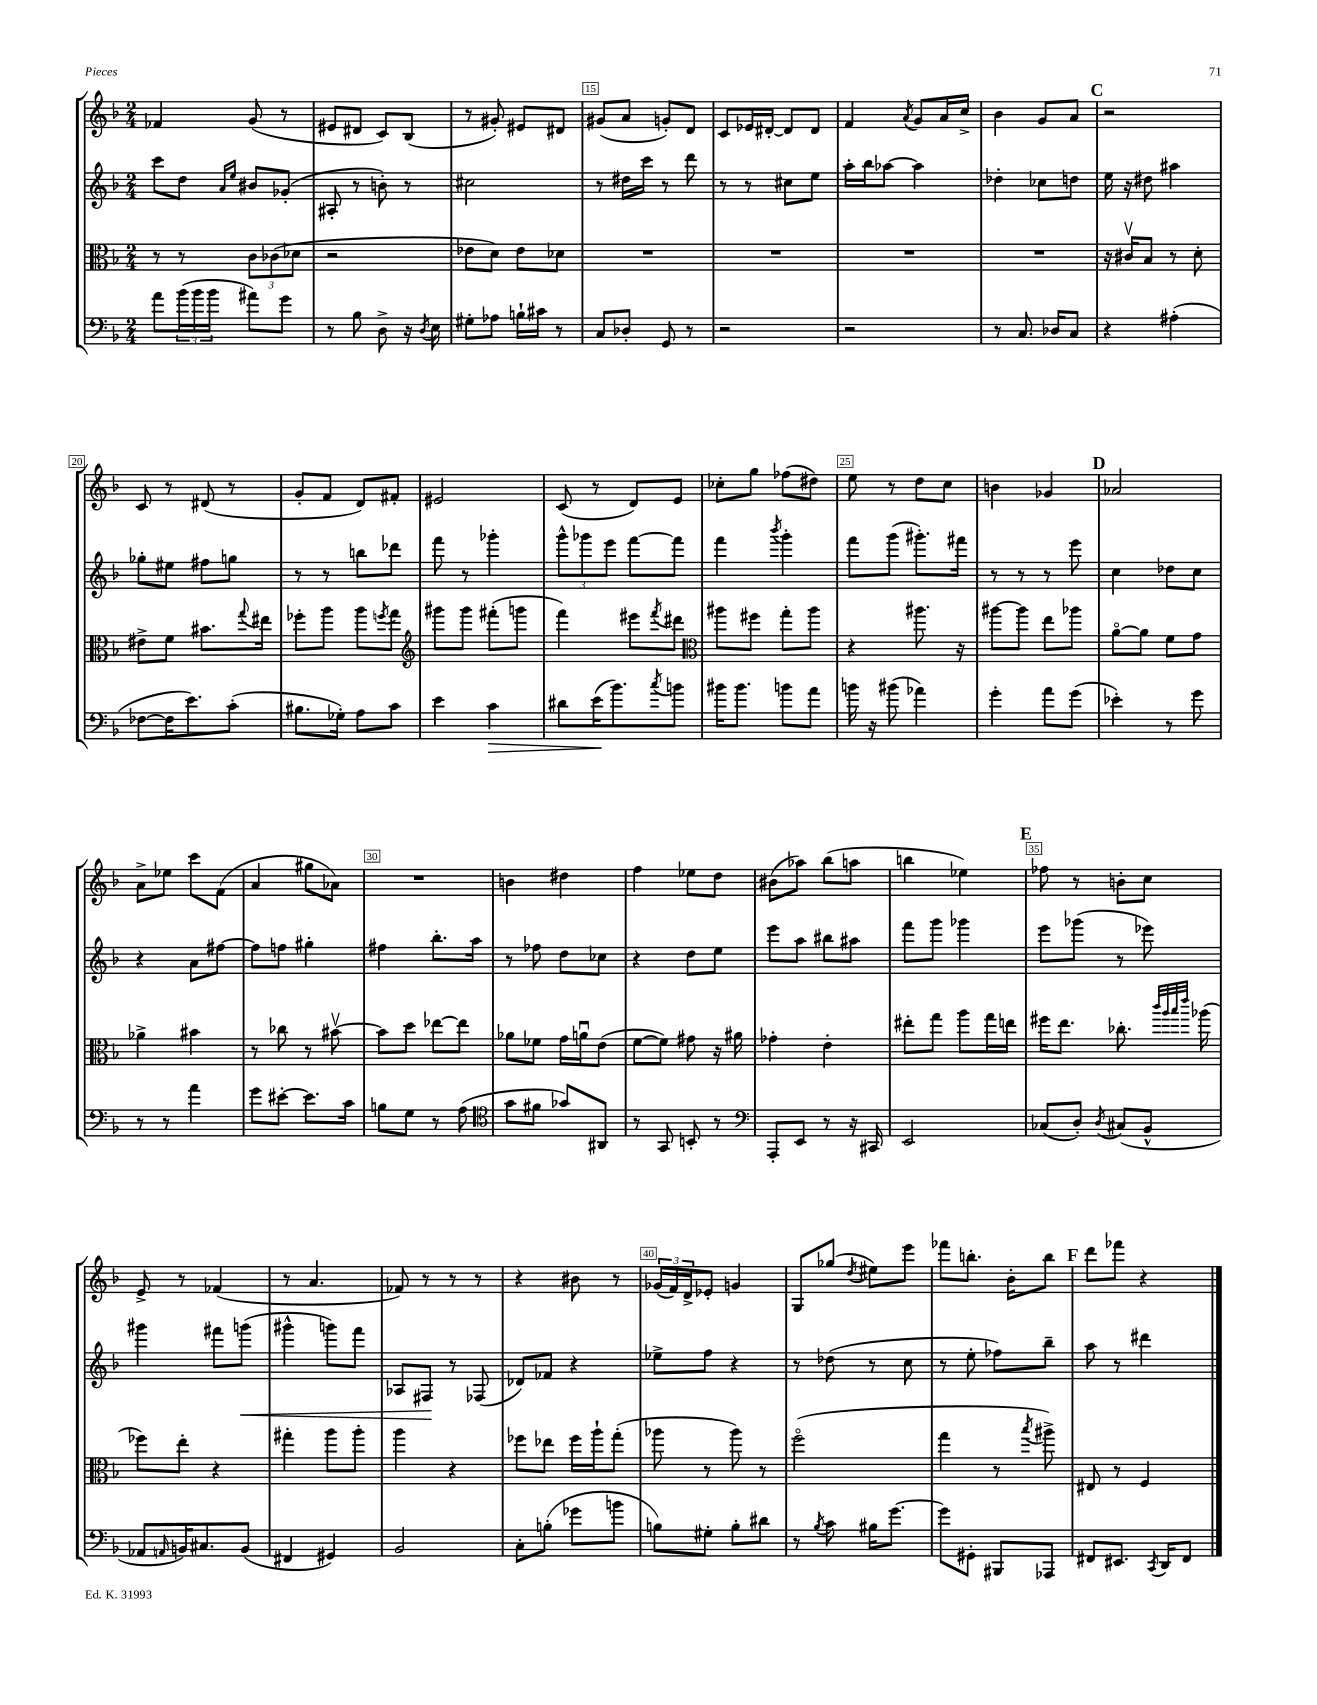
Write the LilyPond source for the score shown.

<<
\new StaffGroup <<
\new Staff = "s0" {
    \clef treble \key f \major \numericTimeSignature \time 2/4
    fes'4 g'8( r8 |
    eis'8 dis'8 c'8) bes8( |
    r8 gis'8-.) eis'8 dis'8 |
    gis'8( a'8 g'8-.) d'8 |
    c'8 ees'16 dis'16~-. dis'8 dis'8 |
    f'4 \acciaccatura { a'8 } g'8 a'16 c''16-> |
    bes'4 g'8 a'8 |
    \mark \markup { \bold "C" } r2 |
    c'8 r8 dis'8( r8 |
    g'8-. f'8 d'8) fis'8-. |
    eis'2 |
    c'8( r8 d'8) e'8 |
    ces''8-. g''8 fes''8( dis''8) |
    e''8 r8 d''8 c''8 |
    b'4 ges'4 |
    \mark \markup { \bold "D" } aes'2 |
    a'8-> ees''8 c'''8 f'8( |
    a'4 gis''8 aes'8) |
    R2 |
    b'4 dis''4 |
    f''4 ees''8 d''8 |
    bis'8( aes''8) bes''8( a''8 |
    b''4 ees''4) |
    \mark \markup { \bold "E" } fes''8 r8 b'8-. c''8 |
    e'8-> r8 fes'4( |
    r8 a'4. |
    fes'8) r8 r8 r8 |
    r4 bis'8 r8 |
    \tuplet 3/2 { ges'16( f'16) d'16-> } ees'8-. g'4 |
    g8 ges''8( \acciaccatura { d''8 } eis''8) e'''8 |
    fes'''8 b''8.-. bes'16-. b''8 |
    \mark \markup { \bold "F" } d'''8 fes'''8 r4 \bar "|." |
}
\new Staff = "s1" {
    \clef treble \key f \major \numericTimeSignature \time 2/4
    c'''8 d''8 \grace { a'16 e''16 } bis'8 ges'8-.( |
    ais8-. r8 b'8-.) r8 |
    cis''2 |
    r8 dis''16 c'''16 r8 d'''8 |
    r8 r8 cis''8 e''8 |
    a''16-. bes''16 aes''8~ aes''4 |
    des''4-. ces''8 d''8 |
    \mark \markup { \bold "C" } e''16 r16 dis''8 ais''4 |
    ges''8-. eis''8 fis''8 g''8 |
    r8 r8 b''8 des'''8 |
    f'''8 r8 ges'''4-. |
    \tuplet 3/2 { g'''8-^ ges'''8 e'''8 } f'''8~ f'''8 |
    f'''4 \acciaccatura { bes'''8 } g'''4-. |
    f'''8 g'''8( gis'''8.-.) fis'''16 |
    r8 r8 r8 e'''8 |
    \mark \markup { \bold "D" } c''4 des''8 c''8 |
    r4 a'8 fis''8~ |
    fis''8 f''8 gis''4-. |
    fis''4 bes''8.-. a''16 |
    r8 fes''8 d''8 ces''8 |
    r4 d''8 e''8 |
    e'''8 a''8 bis''8 ais''8 |
    f'''8 g'''8 ges'''4 |
    \mark \markup { \bold "E" } e'''8 ges'''8( r8 ees'''8) |
    gis'''4 fis'''8 g'''8\<( |
    gis'''4-^ g'''8) f'''8 |
    aes8 fis8\! r8 fes8( |
    des'8) fes'8 r4 |
    ees''8-> f''8 r4 |
    r8 des''8( r8 c''8 |
    r8 e''8-. fes''8) bes''8-- |
    \mark \markup { \bold "F" } a''8 r8 dis'''4 \bar "|." |
}
\new Staff = "s2" {
    \clef alto \key f \major \numericTimeSignature \time 2/4
    r8 r8 \tuplet 3/2 { c'8 ces'8( des'8 } |
    r2 |
    ees'8 d'8) ees'8 des'8 |
    R2 |
    R2 |
    R2 |
    R2 |
    \mark \markup { \bold "C" } r16 cis'16\upbow bes8 r8 d'8-. |
    eis'8-> f'8 bis'8. \appoggiatura { g''8 } eis''16 |
    fes''8-. a''8 a''8 \acciaccatura { f''8 } g''8 |
    \clef treble gis'''8 gis'''8 fis'''8-.( g'''8 |
    f'''4) eis'''8 \acciaccatura { f'''8 } dis'''8 |
    \clef alto ais''8 fis''8 g''8-. ais''8 |
    r4 ais''8. r16 |
    ais''8~ ais''8 e''8 aes''8 |
    \mark \markup { \bold "D" } a'8~\flageolet a'8 f'8 g'8 |
    aes'4-> bis'4 |
    r8 ces''8 r8 bis'8~\upbow |
    bis'8 d''8 ees''8~ ees''8 |
    aes'8 fes'8 g'16 a'16\downbow e'8( |
    f'8~ f'8) gis'8 r16 ais'16 |
    ges'4-. e'4-. |
    eis''8-. g''8 a''8 g''16 e''16 |
    \mark \markup { \bold "E" } fis''16 e''8. ces''8.-. \grace { c'''32 a''32 bes''32 e'''32 } aes''16( |
    fes''8) e''8-. r4 |
    gis''4-. a''8 a''8-. |
    a''4 r4 |
    fes''8 ees''8 fes''16 a''16-! g''8-.( |
    aes''8 r8 aes''8) r8 |
    f''2\flageolet( |
    g''4 r8 \acciaccatura { bes''8 } ais''8->) |
    \mark \markup { \bold "F" } eis8 r8 f4 \bar "|." |
}
\new Staff = "s3" {
    \clef bass \key f \major \numericTimeSignature \time 2/4
    a'8 \tuplet 3/2 { bes'16( bes'16 bes'16 } ais'8) g'8 |
    r8 bes8 d8-> r16 \acciaccatura { d8 } e16 |
    gis8-. aes8 b16-! cis'16 r8 |
    c8 des8-. g,8 r8 |
    r2 |
    r2 |
    r8 c8. des16 c8 |
    \mark \markup { \bold "C" } r4 ais4-.( |
    fes8~ fes16 e'8.) c'8-.( |
    bis8. ges16-.) a8 c'8 |
    e'4 c'4\> |
    dis'8 e'16\!( bes'8.) \acciaccatura { c''8 } b'8 |
    bis'16 bis'8. b'8 a'8 |
    b'16 r16 bis'8( aes'4) |
    g'4-. a'8 g'8( |
    \mark \markup { \bold "D" } ees'4-.) r8 g'8 |
    r8 r8 a'4 |
    g'8 eis'8~-. eis'8. c'16 |
    b8 g8 r8 a8( |
    \clef tenor g'8 fis'8 ges'8) ais,8 |
    r8 g,8 b,8-. r8 |
    \clef bass a,,8-. e,8 r8 r16 cis,16 |
    e,2 |
    \mark \markup { \bold "E" } ces8( d8-.) \acciaccatura { d8 } cis8( bes,8-^ |
    aes,8 \grace { a,16 } b,16) cis8. b,8( |
    fis,4 gis,4) |
    bes,2 |
    c8-. b8-.( ges'8 b'8 |
    b8) gis8-. b8-. dis'8 |
    r8 \acciaccatura { bes8 } c'8 bis16 g'8.~ |
    g'8 gis,8-. bis,,8 aes,,8 |
    \mark \markup { \bold "F" } fis,8 eis,8. \acciaccatura { c,8 } d,16 fis,8 \bar "|." |
}
>>
>>
\layout { \context { \Score currentBarNumber = #12 \override BarNumber.break-visibility = ##(#f #t #t) barNumberVisibility = #(every-nth-bar-number-visible 5) \override BarNumber.stencil = #(make-stencil-boxer 0.1 0.3 ly:text-interface::print) } }
